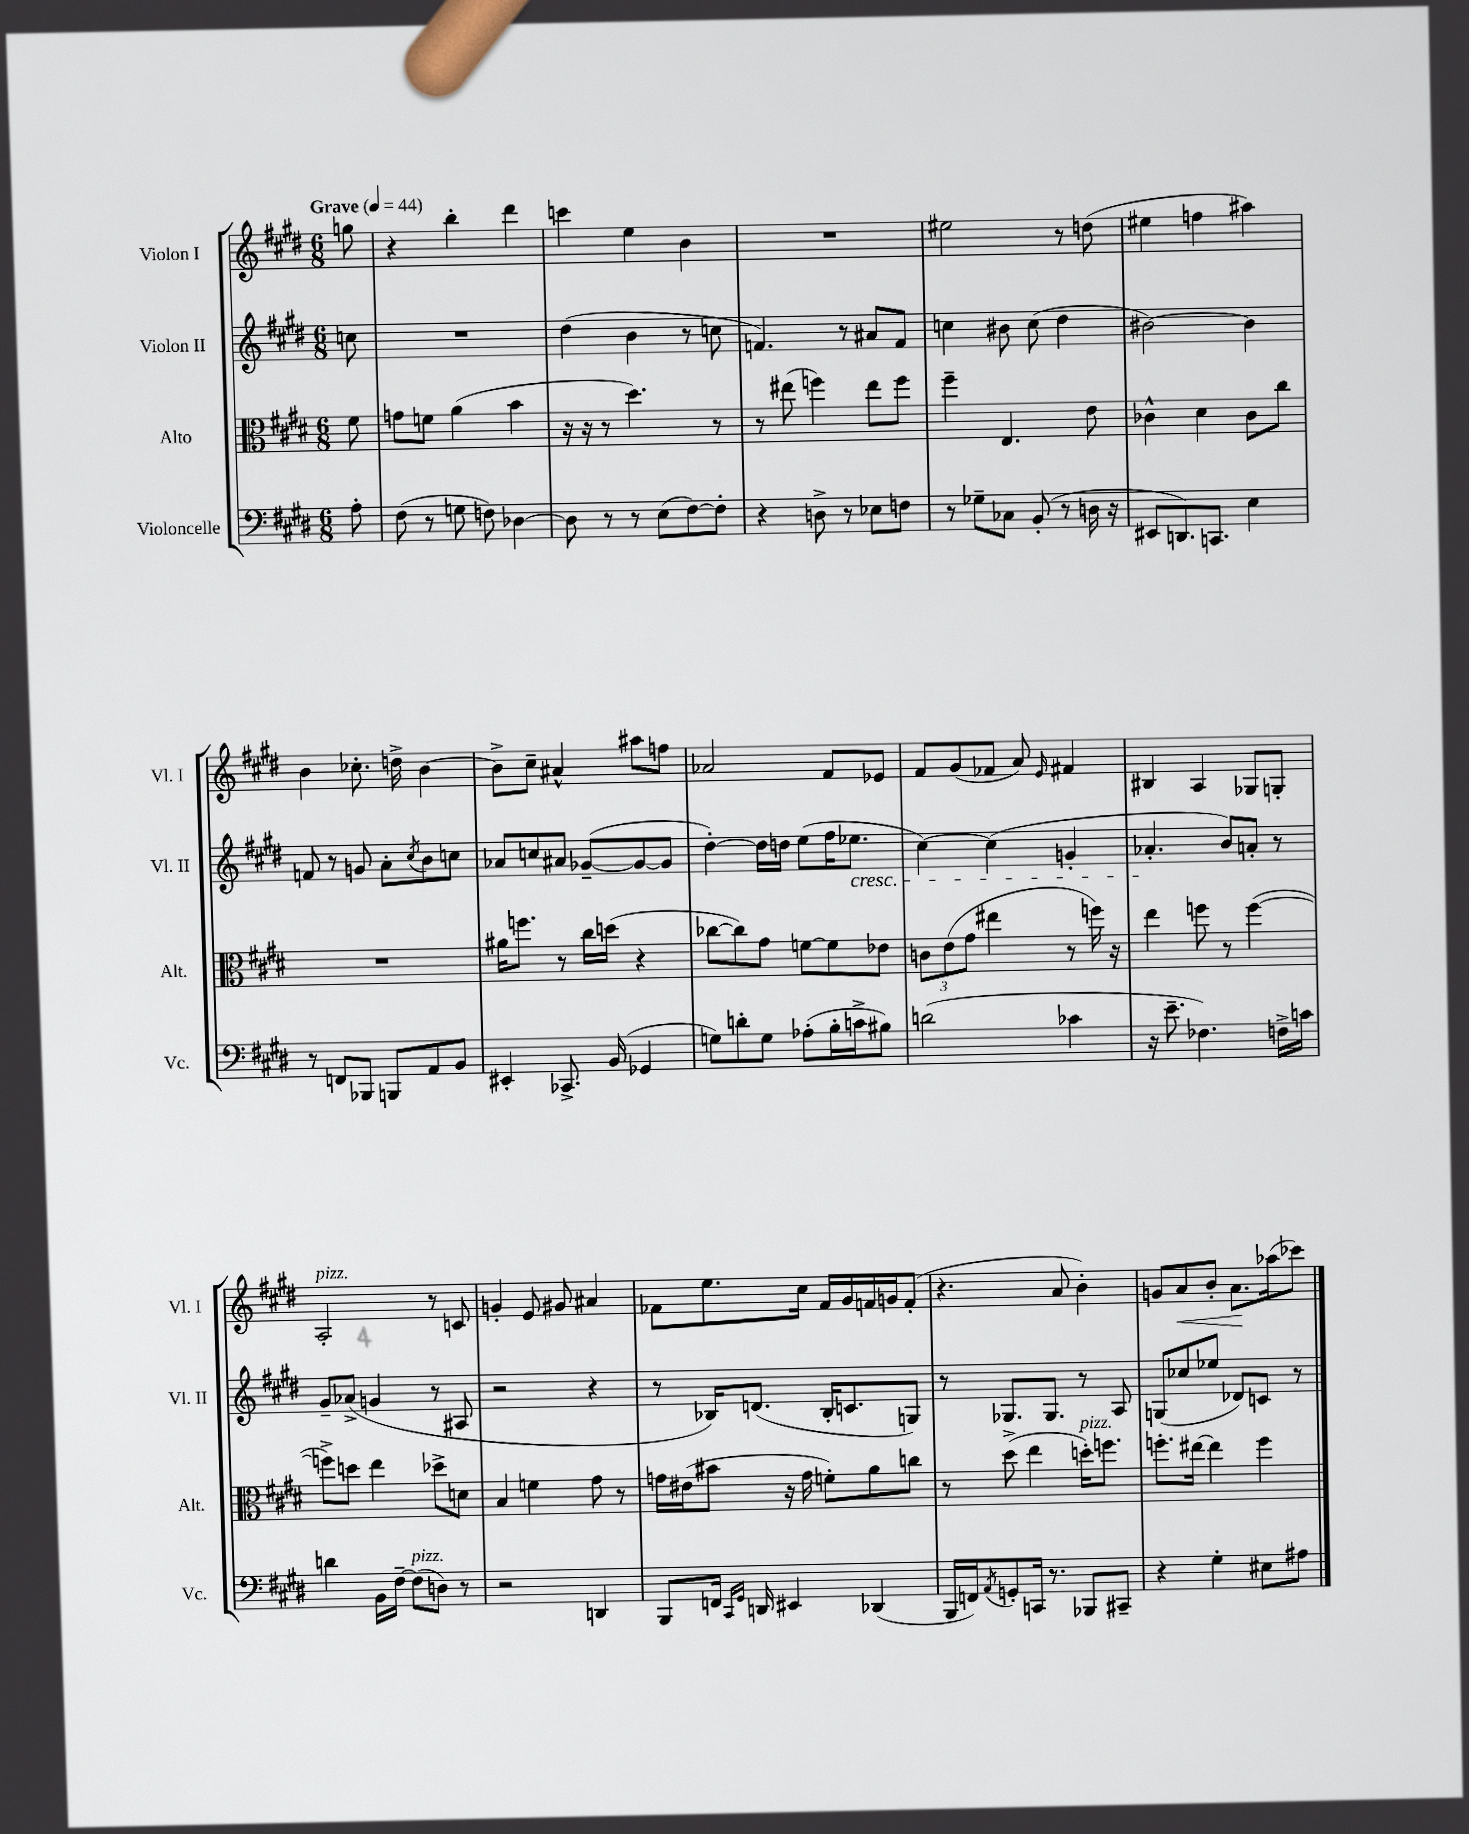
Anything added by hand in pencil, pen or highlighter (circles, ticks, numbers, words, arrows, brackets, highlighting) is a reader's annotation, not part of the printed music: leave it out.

**kern	**kern	**kern	**kern
*staff4	*staff3	*staff2	*staff1
*clefF4	*clefC3	*clefG2	*clefG2
*k[f#c#g#d#]	*k[f#c#g#d#]	*k[f#c#g#d#]	*k[f#c#g#d#]
*M6/8	*M6/8	*M6/8	*M6/8
*MM44	*MM44	*MM44	*MM44
8A'	8f#	8cc	8gg
=	=	=	=
(8F#	8g	2.r	4r
8r	8f	.	.
8G	(4a	.	4bb'
8F)	.	.	.
[4D-	4b	.	4ddd#
=	=	=	=
8D-]	16r	(4dd#	4ccc
.	16r	.	.
8r	8r	.	.
8r	4.dd#)	4b	4ee
(8E	.	.	.
[8F#)	.	8r	4b
8F#']	8r	8cc	.
=	=	=	=
4r	8r	4.f)	2.r
.	(8ee#	.	.
8D^	4ff)	.	.
8r	.	8r	.
8E-	8ee#	8a#	.
8F	8ff	8f	.
=	=	=	=
8r	4ff#~	4cc	2ee#
8G-~	.	.	.
8C-	4.E	8b#	.
(8BB'	.	(8cc	.
8r	.	4dd#	8r
16D	8e	.	(8dd
16r	.	.	.
=	=	=	=
8EE#	4c-^^	[2b#)	4ee#
8.DD)	.	.	.
.	4d#	.	4ff
8.CC	.	.	.
4E	8c-	4b#]	4aa#)
.	8cc#	.	.
=	=	=	=
8r	2.r	8f	4b
8FF	.	8r	.
8BBB-	.	8g	8.cc-'
8BBB	.	8a'	.
.	.	.	16dd^
.	.	8qcc#	.
8AA	.	8b	[4b
8BB	.	8cc	.
=	=	=	=
4EE#'	16a#	8a-	8b^]
.	8.ff	.	.
.	.	8cc	8cc#~
8.CC-^	8r	8a#	4a#^^
.	16cc#	([8g-~	.
(16BB	(16dd	.	.
4GG-	4r	8g-_	8aa#
.	.	8g-]	8ff
=	=	=	=
8G)	[8cc-	[4dd#')	2a-
8d'	8cc-])	.	.
8G	8g#	16dd#]	.
.	.	16dd	.
(8A-'	[8f	(8ee	.
16B'	8f]	16ff#	8f#
16c^	.	8.ee-	.
8B#)	8e-	.	8e-
=	=	=	=
(2d	12c	[4cc#)	8f#
.	(12e	.	.
.	.	.	(8g#
.	12g#	.	.
.	4ee#	(4cc#]	8f-
.	.	.	8a)
.	.	.	16qqe
4c-	8r	4g'	4f#
.	16ff)	.	.
.	16r	.	.
=	=	=	=
16r	4ee	4.a-'	4B#
8.e~	.	.	.
4.F-)	8ff	.	4A
.	8r	8b)	.
.	([4ff	8a'	8G-
16F^	.	8r	8G'
16c	.	.	.
=	=	=	=
4d	8ff^])	8g#~	2A'
.	8dd	(8a-^	.
16BB	4ee	4g	.
[16F#~	.	.	.
(8F#]	.	.	.
8D)	8dd-^	8r	8r
8r	8d	8A#	8c
=	=	=	=
2r	4B	2r	4g'
.	4f	.	8e
.	.	.	8g#
4DD	8g#	4r	4a#
.	8r	.	.
=	=	=	=
8BBB	16g	8r	8f-
.	(16e#	.	.
16FF	8b#	16B-)	8.ee
16qqCC#	.	.	.
16qqGG#	.	.	.
16DD	.	(8.d	.
4EE#	16r	.	.
.	16g	.	16cc#
.	8f')	16B-'	16f-
.	.	8.c	16g#
(4DD-	8a	.	16f
.	.	.	16g
.	8cc	8G)	(8f'
=	=	=	=
16BBB	8r	8r	4.r
16FF)	.	.	.
8qAA	.	.	.
8GG'	(8dd#^	8.G-	.
16CC	4ee	.	.
8.r	.	8.G-	.
.	.	.	8a
8BBB-	16dd')	8r	4b')
.	8.ff	.	.
8CC#~	.	8A	.
=	=	=	=
4r	8.ff'	(8G	8g
.	.	8cc-	8a
.	[16ee#	.	.
4G#'	4ee#]	8ee-	8b'
.	.	8d-)	8.a
8E#	4ff	8c	.
.	.	.	(16aa-
8A#	.	8r	8ccc-)
==	==	==	==
*-	*-	*-	*-
